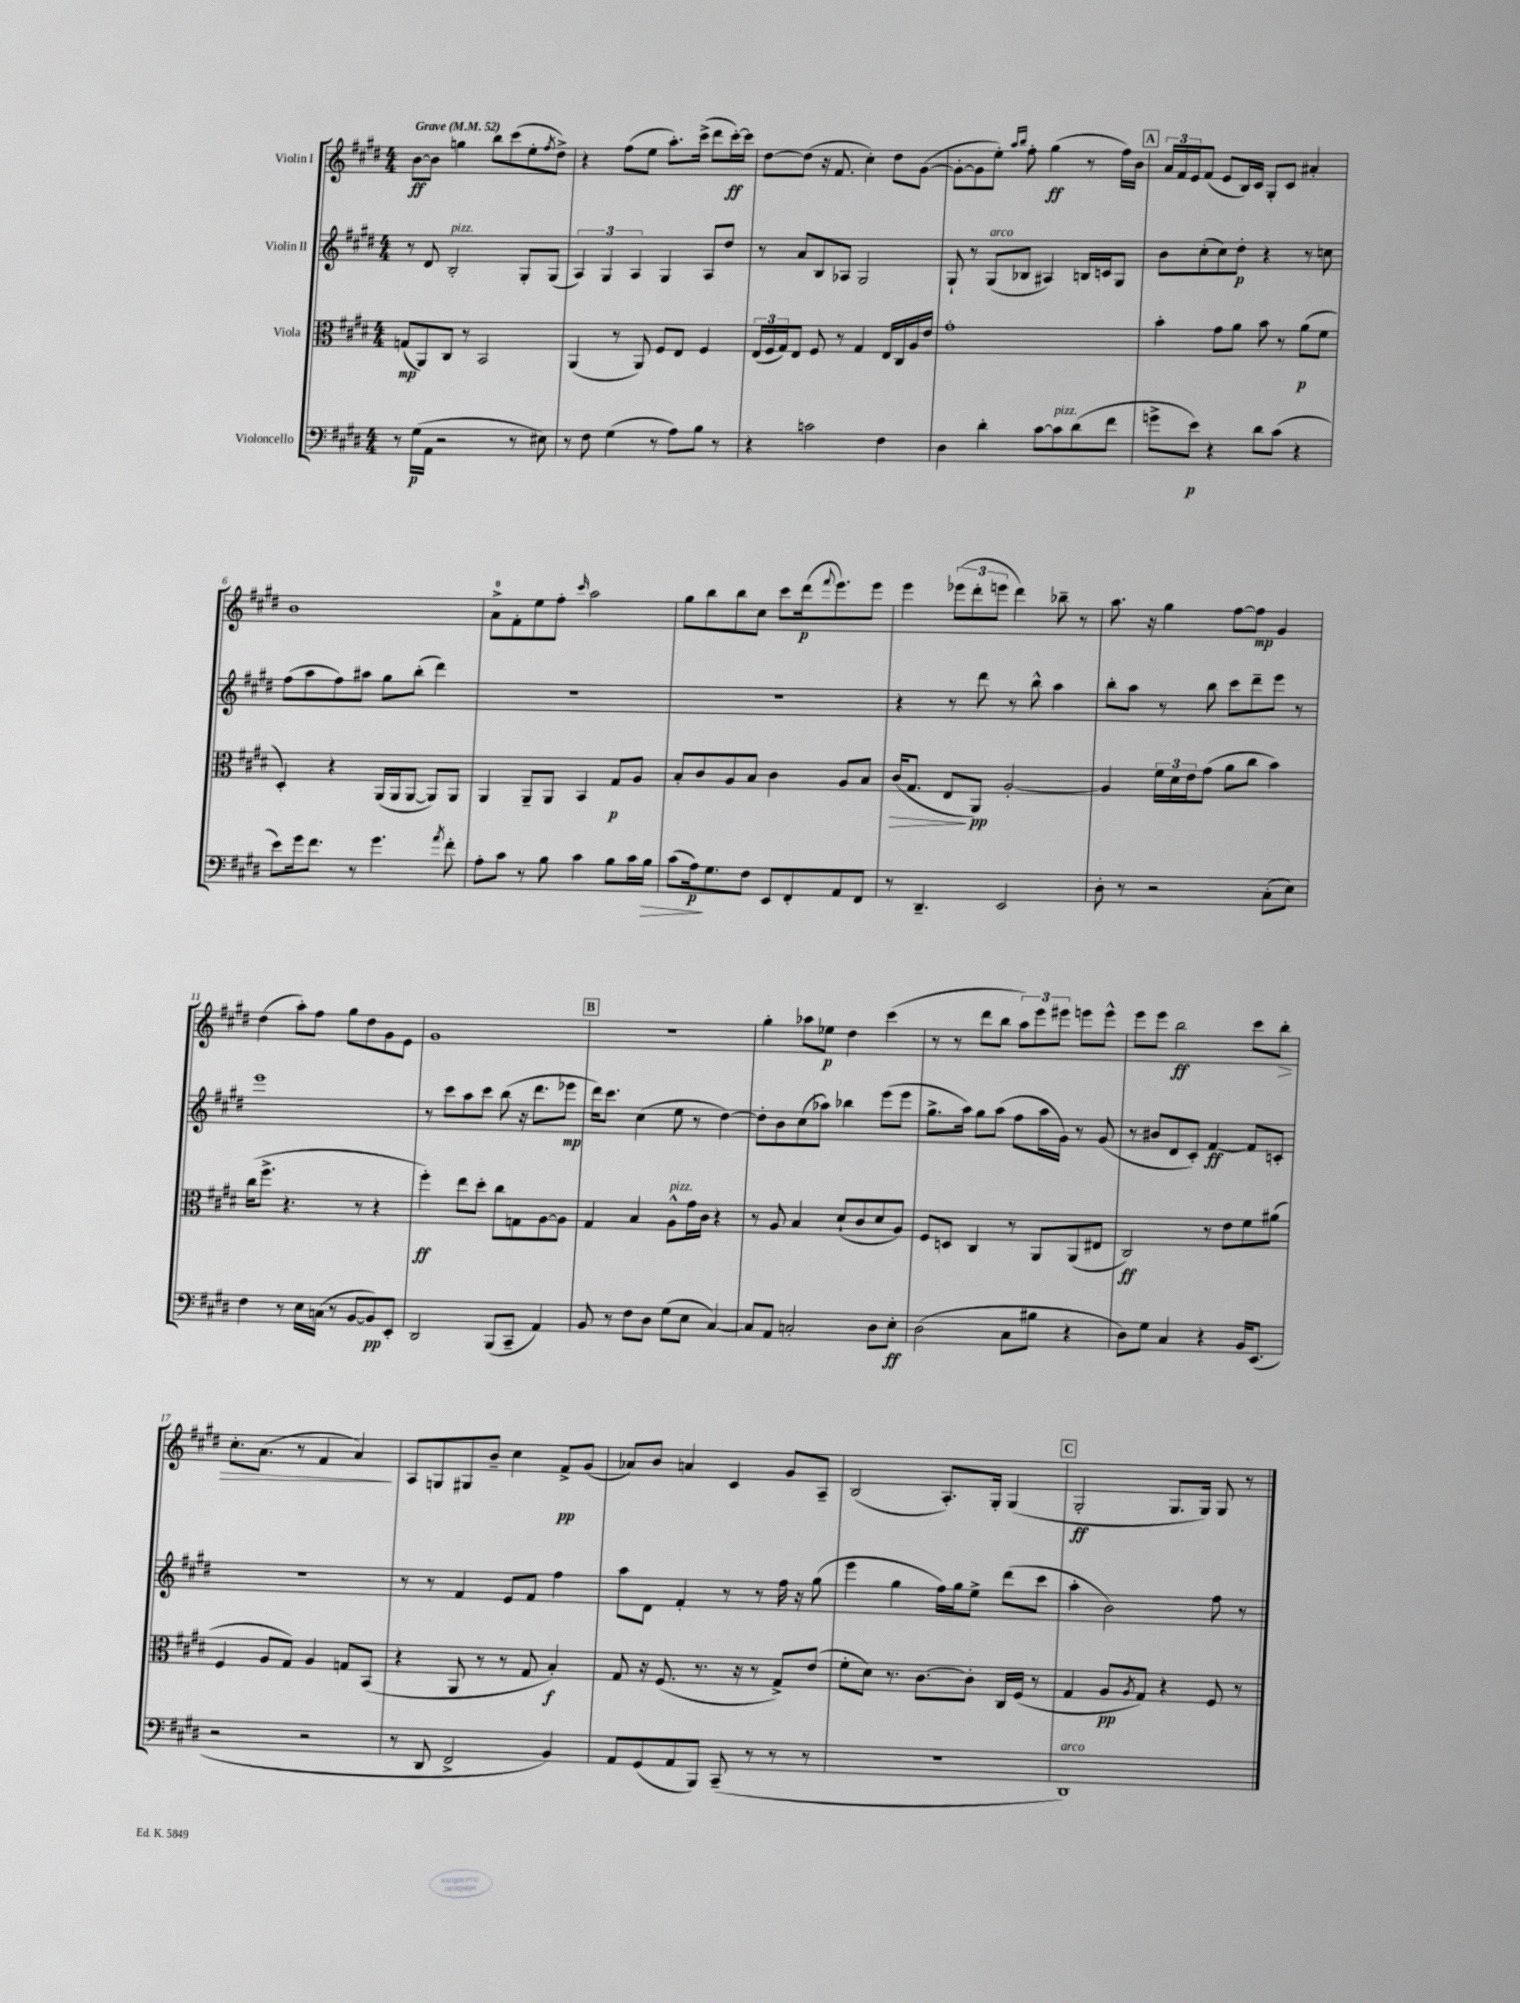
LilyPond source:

<<
\new StaffGroup <<
\new Staff = "s0" \with { instrumentName = "Violin I" } {
    \clef treble \key e \major \numericTimeSignature \time 4/4 \tempo "Grave" 4 = 52
    b'8~\ff b'8 g''4 b''8 cis'''8( e''8-. \acciaccatura { fis''8 } dis''8->) |
    r4 fis''8( e''8 a''8.-.) cis'''16->( dis'''8 cis'''16~-.\ff) cis'''16 |
    dis''8~ dis''8( r16 fis'8. cis''4-.) dis''8 gis'8~( |
    gis'8~-. gis'8 e''8-.) \grace { a''16 b''16 } fis''8-. gis''4\ff( r8 fis''16) b'16 |
    \mark \markup { \box "A" } \tuplet 3/2 { a'16 fis'16 e'16 } fis'8( e'8 b16) cis'16 gis8-. cis'8 ais'4-. |
    b'1 |
    a'8-0-> fis'8-. e''8 fis''8-. \grace { cis'''16 } a''2 |
    gis''8 b''8 b''8 cis''8 cis'''8 dis'''16\p( \appoggiatura { fis'''8 } e'''8.) e'''8 |
    e'''4 \tuplet 3/2 { ees'''8( dis'''8-. e'''8 } dis'''4) bes''8-- r8 |
    a''8. r16 gis''4 fis''8~ fis''8\mp gis'4 |
    dis''4( a''8-.) fis''8 gis''8 dis''8 gis'8 e'8 |
    gis'1 |
    \mark \markup { \box "B" } R1 |
    gis''4-. aes''8 ees''8\p dis''4 cis'''4( |
    r8 r8 dis'''8 b''8 \tuplet 3/2 { a''8) e'''8 eis'''8 } e'''8 e'''8-^ |
    e'''8 e'''8 b''2\ff cis'''8 b''8-.\> |
    cis''8.-. a'8.( r8 fis'4 a'4\!) |
    a8 g8 gis8 b'8-- cis''4 fis'8->\pp gis'8( |
    aes'8) b'8 a'4 cis'4 gis'8 a8-- |
    b2( a8.-.) gis16-. gis4( |
    \mark \markup { \box "C" } gis2-.\ff gis8. gis16) gis8 r8 \bar "|." |
}
\new Staff = "s1" \with { instrumentName = "Violin II" } {
    \clef treble \key e \major \numericTimeSignature \time 4/4
    r8 dis'8 b2-.^\markup { \italic "pizz." } gis8-. gis8( |
    \tuplet 3/2 { a4) gis4 a4 } gis4 a8 dis''8 |
    r8 a'8 b8 aes8 gis2 |
    gis8-! r8 gis8^\markup { \italic "arco" }( bes8 ais4) b16 c'16 gis8 |
    \mark \markup { \box "A" } b'8 cis''8-.( cis''8) dis''8-.\p r4 r8 c''8 |
    fis''8( a''8 fis''8) ais''8 gis''8 b''8-.( dis'''4) |
    R1 |
    R1 |
    r4 r8 dis'''8 r8 b''8-^ a''4 |
    b''8-. a''8 r8 b''8 cis'''8 dis'''8-- e'''8 r8 |
    e'''1 |
    r8 cis'''8 a''8 cis'''8 b''8( r16 dis'''8. ees'''8\mp |
    \mark \markup { \box "B" } dis'''16) cis'''8. cis''4( e''8 r8 dis''4~) |
    dis''8-. b'8 cis''8( aes''8) bes''4 e'''8( e'''8 |
    gis''8.-> a''16) gis''8 a''8( fis''8 a''16 gis'16) r8 gis'8( |
    r8 bis'8 dis'8 cis'8-.) fis'4~\ff fis'8 c'8-. |
    r1 |
    r8 r8 fis'4 e'8 fis'8 fis''4 |
    a''8 dis'8 fis'4-. r8 r8 fis''16 r16 gis''8( |
    e'''4 gis''4 fis''16) gis''16 e''8-> dis'''8( cis'''8 |
    \mark \markup { \box "C" } a''4-. b'2) fis''8 r8 \bar "|." |
}
\new Staff = "s2" \with { instrumentName = "Viola" } {
    \clef alto \key e \major \numericTimeSignature \time 4/4
    g8\mp( a,8) cis8 r8 b,2 |
    a,4( r8 a,8) fis8 e8 fis4 |
    \tuplet 3/2 { e16( fis16 gis16) } e8 fis8 r8 gis4 e16 cis16 a16 e'16 |
    gis'1-. |
    \mark \markup { \box "A" } b'4-. gis'8 a'8 b'8 r8 a'8\p( fis'8 |
    dis4-.) r4 a,16( a,16 a,8~ a,8) a,8 |
    a,4 a,8-- a,8 b,4 gis8\p a8 |
    b8-. cis'8 a8 b8 cis'4 a8 b8 |
    cis'16\>( gis8. e8\! a,8\pp) a2~-. |
    a4 \tuplet 3/2 { fis'16 dis'16 e'16 } gis'8( a'8 cis''8 b'4) |
    cis''16( fis''8.-> r4. r8 r4 |
    fis''4-.\ff) e''8 dis''8-. cis''8 g8 a8~ a8 |
    \mark \markup { \box "B" } gis4 b4 a8-^^\markup { \italic "pizz." } gis'16 cis'16 r4 |
    r8 a8 b4 dis'8-!( cis'8 dis'8 a8) |
    fis8 d8 cis4 r8 a,8 a,8( eis8 |
    cis2\ff) r8 e'8 fis'8 ais'8( |
    fis4 a8 gis8) a4 g8 b,8( |
    r4 a,8 r8 r8 gis8 b4-.\f) |
    gis8 r16 fis8.( r8. r16 r8 gis8->) e'8( |
    fis'8-. dis'8) r8. cis'8.~ cis'8-. cis16 fis16( r8 |
    \mark \markup { \box "C" } gis4 a8\pp \acciaccatura { a8 } gis8) r4 fis8 r8 \bar "|." |
}
\new Staff = "s3" \with { instrumentName = "Violoncello" } {
    \clef bass \key e \major \numericTimeSignature \time 4/4
    r8 gis16\p( a,16 r2 r8 eis8) |
    r8 fis8 gis4( r8 a8) b8 r8 |
    r4 c'2 fis4 |
    dis4 dis'4-. cis'8~ cis'8^\markup { \italic "pizz." } dis'8( fis'8 |
    \mark \markup { \box "A" } g'8-> e'8\p) r4 dis'8 cis'8( r4 |
    e'8) gis'16 fis'8. r8 gis'4. \acciaccatura { a'8 } fis'8-. |
    a8-. cis'8 r8 b8 cis'4 b8 cis'16 b16\> |
    cis'8( a16\p\!) gis8. fis8 e,8 fis,8-. a,8 fis,8 |
    r8 dis,4.-- e,2 |
    dis8-. r8 r2 cis8-.( e8) |
    fis4 r8 e16 c16( r8 b,8~ b,8\pp) e,8-. |
    dis,2 b,,8( cis,8-- a,4) |
    \mark \markup { \box "B" } b,8 r8 fis8 dis8 gis8( e8 cis4~) |
    cis8 a,8 c2-. dis8 e8-.\ff |
    dis2( cis8 bis8 r4 |
    dis8) gis8 cis4 r4 b,16 e,8.( |
    r2 r2 |
    r8 dis,8 fis,2-> b,4) |
    a,8 gis,8( a,8 b,,8) cis,8--( r8 r8 r8 |
    r1 |
    \mark \markup { \box "C" } dis,1^\markup { \italic "arco" }) \bar "|." |
}
>>
>>
